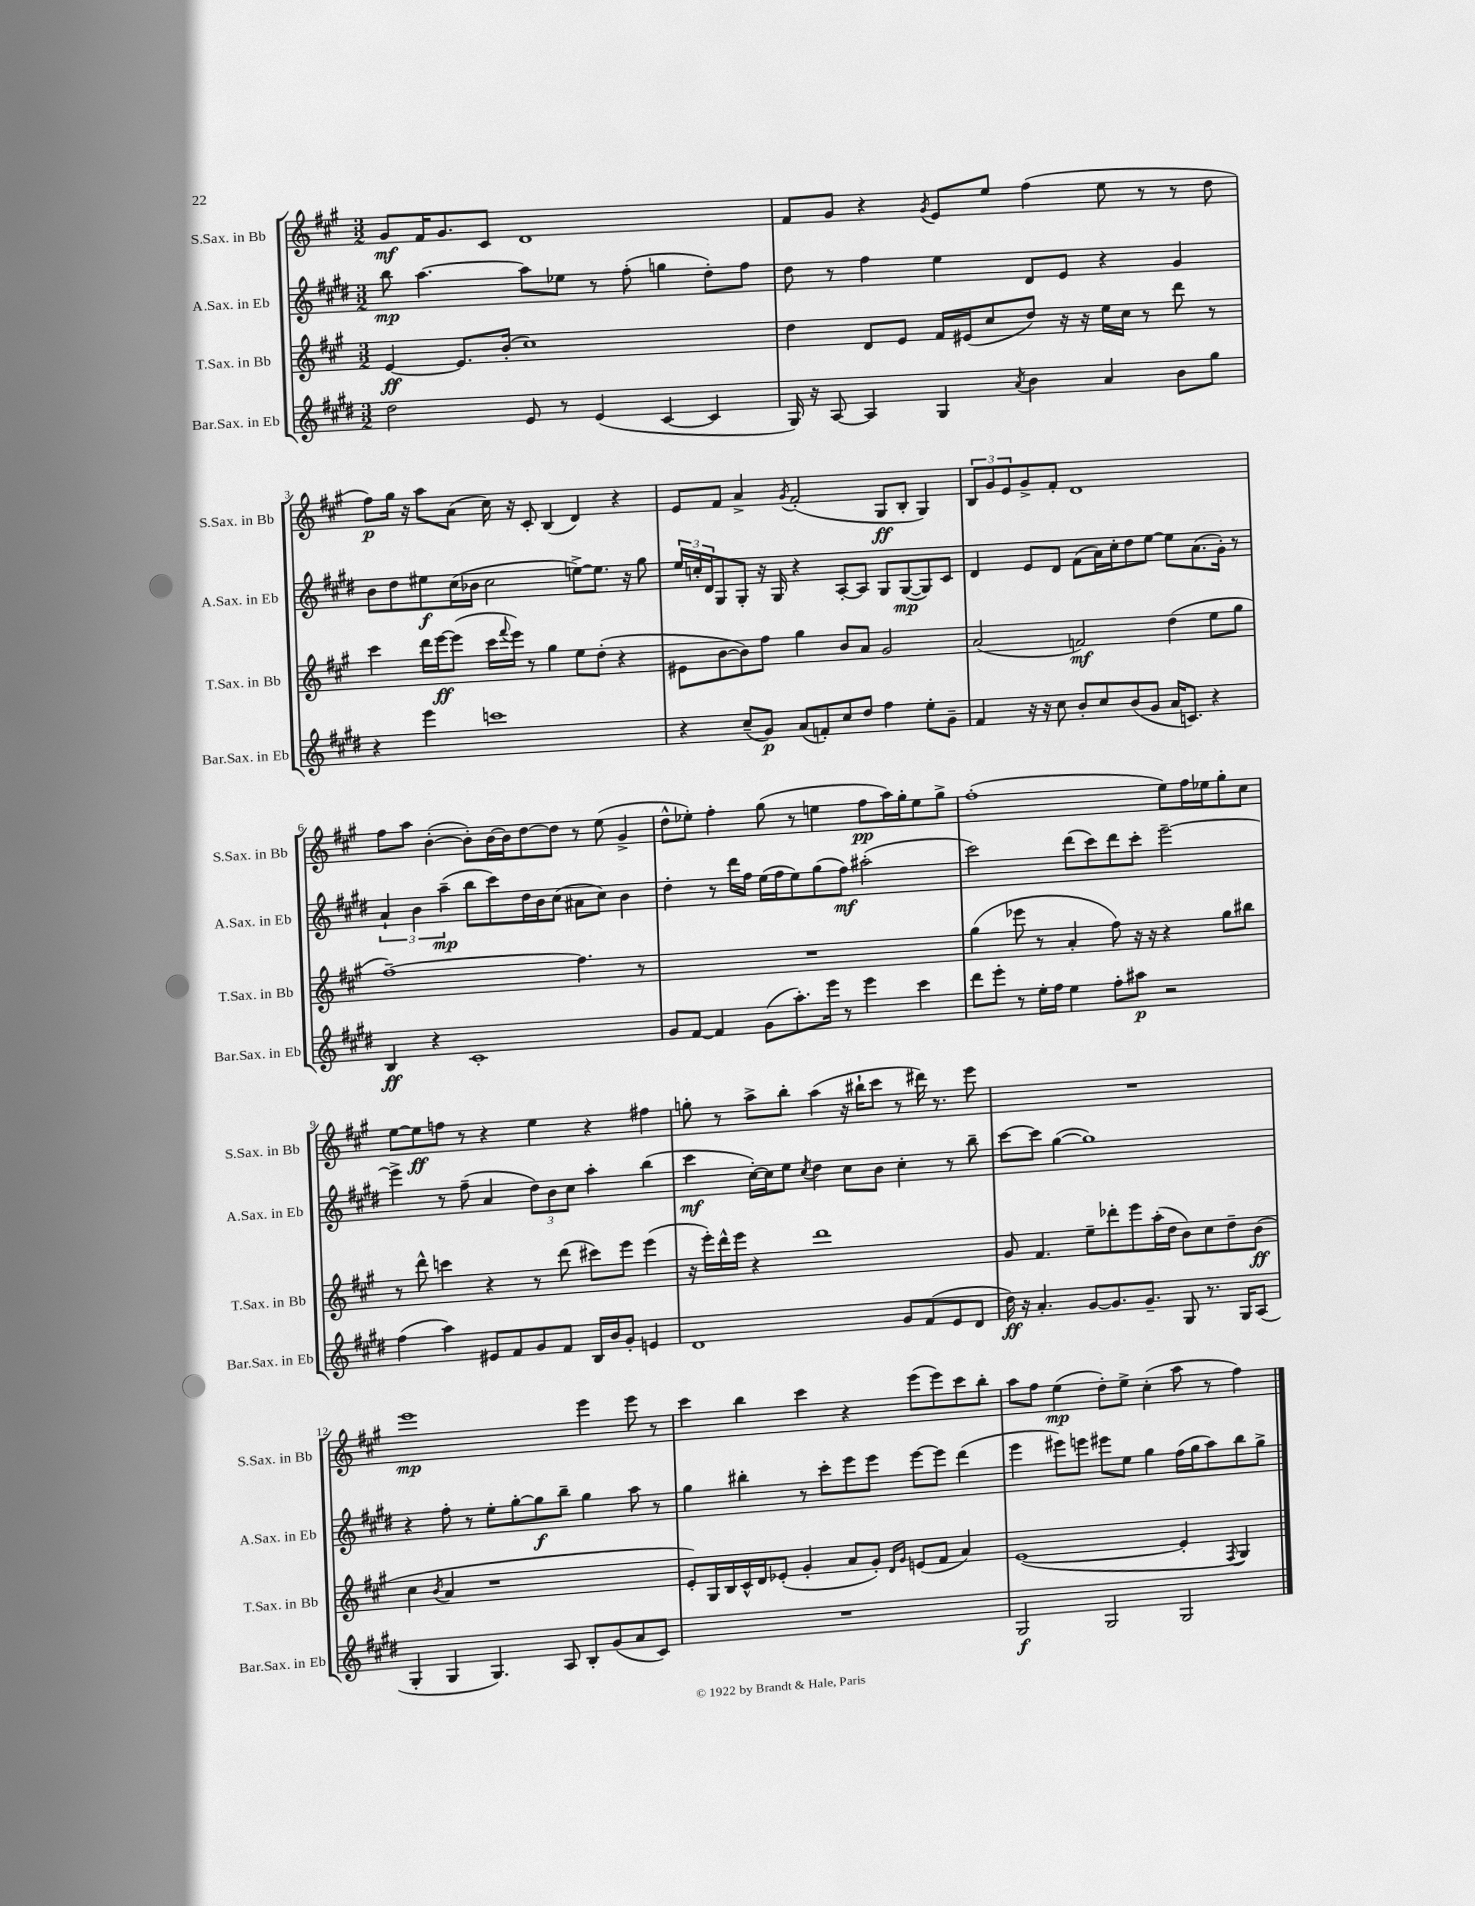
<<
\new StaffGroup <<
\new Staff = "s0" \with { instrumentName = "S.Sax. in Bb" shortInstrumentName = "S.Sax. in Bb" } {
    \clef treble \key a \major \numericTimeSignature \time 3/2
    gis'8\mf fis'16 gis'8. cis'8 d'1 |
    fis'8 gis'8 r4 \acciaccatura { gis'8 } e'8 e''8 fis''4( e''8 r8 r8 d''8 |
    fis''8\p) gis''16 r16 a''8 a'8( cis''16) r16 cis'8-. b4( d'4) r4 |
    e'8 fis'8 a'4-> \acciaccatura { gis'8 } fis'2-.( gis8\ff b8-. gis4) |
    \tuplet 3/2 { b8 gis'8 e'8 } gis'8-> fis'8-. d'1 |
    fis''8 a''8 b'4~-.( b'8-.) b'16~ b'16 d''8~ d''8 r8 e''8( gis'4-> |
    d''8-^ ees''8-.) fis''4-. gis''8( r8 e''4 fis''8\pp a''16) gis''16-. e''8 gis''8-> |
    fis''1-.( e''8) fis''16 ees''16 gis''8-. cis''8 |
    e''8~ e''8\ff f''8 r8 r4 e''4 r4 fis''4 |
    g''8-. r8 a''8-> b''8-. a''4( r16 bis''16-! cis'''8 r8 dis'''16) r8. e'''8 |
    R1. |
    e'''1\mp e'''4 e'''8 r8 |
    cis'''4 b''4 cis'''4 r4 e'''8( e'''8) cis'''8 b''8-. |
    a''8 fis''8 e''4\mp( d''8-.) e''8-> cis''4-.( a''8 r8 fis''4) \bar "|." |
}
\new Staff = "s1" \with { instrumentName = "A.Sax. in Eb" shortInstrumentName = "A.Sax. in Eb" } {
    \clef treble \key e \major \numericTimeSignature \time 3/2
    b''8\mp a''4.~ a''8 ees''8 r8 fis''8-.( g''4 dis''8-.) fis''8 |
    dis''8 r8 fis''4 e''4 dis'8 e'8 r4 gis'4 |
    b'8 dis''8 eis''8\f cis''16( bes'16 cis''2 e''8~->) e''8. r16 gis''8 |
    \tuplet 3/2 { e''16 c''16-. dis'16 } gis8 gis8-. r16 gis16 r4 a8~-. a8 gis8 gis8~\mp( gis8) cis'8 |
    dis'4 e'8 dis'8 fis'8( a'16) cis''16-. dis''8 e''8~ e''8 a'8.( gis'16-.) r8 |
    \tuplet 3/2 { a'4-! b'4 a''4--\mp( } b''8 cis'''8) dis''16 b'16 cis''8( ais'8 cis''8) b'4 |
    dis''4-. r8 dis'''16 fis''16 e''16( fis''16 e''8) gis''8( fis''8\mf) ais''2-.( |
    cis'''2) dis'''8( cis'''8) dis'''8 cis'''8-. e'''2~-- |
    e'''4-> r8 fis''8--( a'4 \tuplet 3/2 { dis''8) b'8 cis''8 } a''4-. b''4( |
    cis'''4\mf cis''16~-.) cis''16 e''8 \acciaccatura { cis''8 } dis''4 cis''8 b'8 cis''4-. r8 b''8-- |
    cis'''8~ cis'''8 gis''4~( gis''1) |
    r4 fis''8-. r8 e''8-. gis''8~-. gis''8\f b''8-- gis''4 a''8 r8 |
    gis''4 bis''4-. r8 cis'''8-. e'''8 e'''8 e'''8~ e'''8 dis'''4( |
    e'''4 eis'''8) e'''8 eis'''8 e''8 gis''4 fis''16( gis''16 a''8) b''8 gis''8-> \bar "|." |
}
\new Staff = "s2" \with { instrumentName = "T.Sax. in Bb" shortInstrumentName = "T.Sax. in Bb" } {
    \clef treble \key a \major \numericTimeSignature \time 3/2
    e'4~\ff e'8. b'16-.( cis''1) |
    d''4 d'8 e'8 fis'16 eis'16( cis''8 d''8) r16 r16 e''16 cis''16 r8 d'''8 r8 |
    cis'''4 d'''16 e'''16~\ff e'''8( cis'''16 \appoggiatura { fis'''8 } e'''16) r8 gis''4 e''8 d''8-.( r4 |
    eis'8 b'8~ b'8) fis''8 gis''4 b'8 a'8 gis'2 |
    a'2( f'2\mf) d''4( e''8 gis''8 |
    fis''1~--) fis''4. r8 |
    R1. |
    gis''4( ees'''8 r8 a'4-. fis''8) r16 r16 r4 gis''8 bis''8 |
    r8 d'''8-^ c'''4 r4 r8 d'''8( cis'''8) e'''8 e'''4( |
    r16 e'''16-.) d'''16-^ e'''16 r4 d'''1 |
    gis'8 fis'4. e''8-- des'''8-. e'''8 a''16-.( d''16 b'8) cis''8 d''8-- b'8\ff( |
    cis''4 \acciaccatura { b'8 } a'4 r1 |
    e'8-.) gis16 b16 cis'16-^ d'16 ees'8-.( gis'4-. a'8 gis'8-.) \grace { d'16 gis'16 } e'8( fis'8 a'4) |
    e'1~( e'4-. \acciaccatura { fis8 } gis4) \bar "|." |
}
\new Staff = "s3" \with { instrumentName = "Bar.Sax. in Eb" shortInstrumentName = "Bar.Sax. in Eb" } {
    \clef treble \key e \major \numericTimeSignature \time 3/2
    dis''2 e'8 r8 e'4( cis'4~ cis'4 |
    gis16) r16 a8~ a4 gis4 \acciaccatura { a'8 } b'4 a'4 b'8 gis''8 |
    r4 e'''4 c'''1 |
    r4 cis''8--( gis'8\p) a'8( f'8-.) cis''8 dis''8 fis''4 e''8-. gis'8-- |
    fis'4 r16 r16 cis''8 b'8-. cis''8 b'8( gis'8 a'16 c'8.) r4 |
    b4\ff r4 cis'1-. |
    gis'8 fis'8~ fis'4 gis'8( a''8.-.) e'''16 r8 e'''4 cis'''4 |
    dis'''8 e'''8-. r8 e''16-. fis''16 e''4 fis''8-. ais''8\p r2 |
    fis''4( a''4) eis'8 fis'8 gis'8 fis'8 b16 b'16 gis'8-. e'4 |
    dis'1 gis'8 fis'8( e'8 dis'8 |
    dis''16\ff) r16 a'4.-. gis'8~ gis'8. gis'8.-- gis8 r8. gis16 a8( |
    gis4-. gis4 gis4.) a8 b8-. gis'8( a'8 cis'8) |
    R1. |
    gis2\f gis2 gis2 \bar "|." |
}
>>
>>
